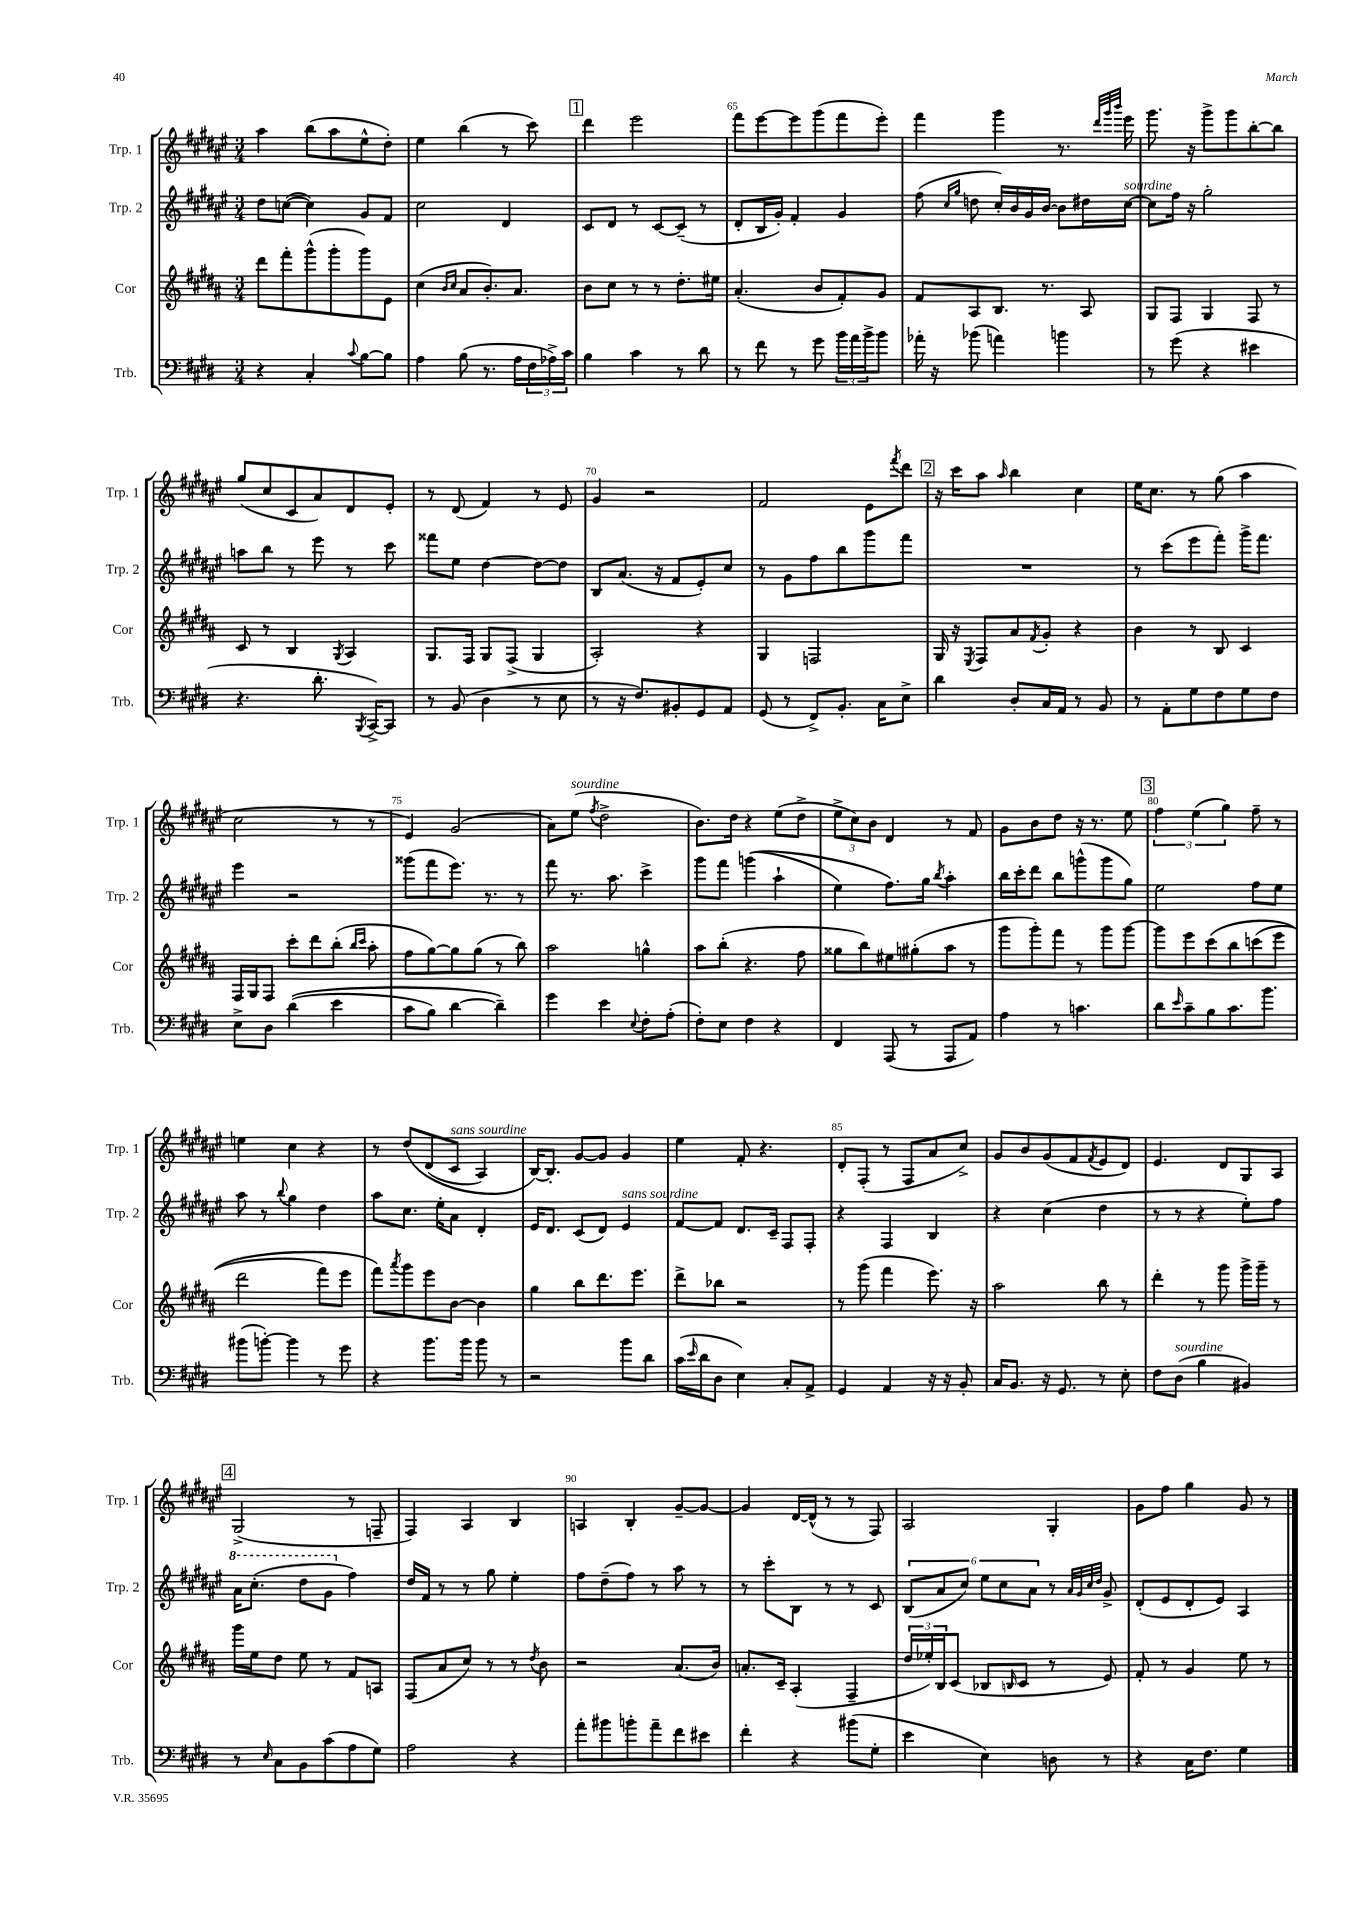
<<
\new StaffGroup <<
\new Staff = "s0" \with { instrumentName = "Trp. 1" shortInstrumentName = "Trp. 1" } {
    \clef treble \key fis \major \numericTimeSignature \time 3/4
    ais''4 b''8( ais''8 eis''8-^ dis''8-.) |
    eis''4 b''4( r8 cis'''8) |
    \mark \markup { \box "1" } dis'''4 eis'''2 |
    fis'''8 eis'''8~ eis'''8 gis'''8( fis'''8 eis'''8-.) |
    fis'''4 gis'''4 r8. \grace { dis'''32 gis'''32 b'''32 } eis'''16 |
    gis'''8. r16 gis'''8-> gis'''8 b''8~-. b''8 |
    gis''8( cis''8 cis'8 ais'8) dis'8 eis'8-. |
    r8 dis'8( fis'4) r8 eis'8 |
    gis'4 r2 |
    fis'2 eis'8 \acciaccatura { fis'''8 } dis'''8 |
    \mark \markup { \box "2" } r16 cis'''16 ais''8 \grace { ais''16 } b''4 cis''4 |
    eis''16 cis''8. r8 gis''8( ais''4 |
    cis''2 r8 r8 |
    eis'4) gis'2( |
    ais'8) eis''8^\markup { \italic "sourdine" }( \acciaccatura { fis''8 } dis''2-> |
    b'8.) dis''16 r4 eis''8( dis''8-> |
    \tuplet 3/2 { eis''8-> cis''8) b'8 } dis'4 r8 fis'8 |
    gis'8 b'8 dis''8 r16 r8. eis''8 |
    \mark \markup { \box "3" } \tuplet 3/2 { fis''4 eis''4( gis''4) } fis''8-- r8 |
    e''4 cis''4 r4 |
    r8 dis''8\( dis'8( cis'8^\markup { \italic "sans sourdine" } ais4) |
    b16~\) b8.-. gis'8~ gis'8 gis'4 |
    eis''4 fis'8-. r4. |
    dis'8-. fis8-.( r8 fis8 ais'8 cis''8->) |
    gis'8 b'8 gis'8( fis'8 \acciaccatura { fis'8 } eis'8 dis'8) |
    eis'4. dis'8 gis8 ais8 |
    \mark \markup { \box "4" } gis2->( r8 f8-- |
    fis4) ais4 b4 |
    a4 b4-. gis'8~-- gis'8~ |
    gis'4 dis'16~ dis'16-^( r8 r8 fis8) |
    ais2 gis4-. |
    gis'8 fis''8 gis''4 gis'8 r8 \bar "|." |
}
\new Staff = "s1" \with { instrumentName = "Trp. 2" shortInstrumentName = "Trp. 2" } {
    \clef treble \key fis \major \numericTimeSignature \time 3/4
    dis''8 c''8~( c''4) gis'8 fis'8 |
    cis''2 dis'4 |
    \mark \markup { \box "1" } cis'8 dis'8 r8 cis'8~ cis'8--( r8 |
    dis'8-. b16 gis'16-.) fis'4-. gis'4 |
    fis''8( \grace { cis''16 gis''16 } d''8 cis''16-.) b'16 gis'16 b'16~ b'8 dis''16 cis''16~^\markup { \italic "sourdine" } |
    cis''8 fis''16 r16 gis''2-. |
    a''8 b''8 r8 eis'''8 r8 cis'''8 |
    fisis'''8 eis''8 dis''4~ dis''8~ dis''8 |
    b8 ais'8.( r16 fis'8 eis'8-.) cis''8 |
    r8 gis'8 fis''8 b''8 gis'''8 fis'''8 |
    \mark \markup { \box "2" } R2. |
    r8 cis'''8( eis'''8 fis'''8-.) gis'''16-> fis'''8. |
    eis'''4 r2 |
    gisis'''8( fis'''8 eis'''8.) r8. r8 |
    fis'''8 r8. ais''8. cis'''4-> |
    gis'''8 fis'''8 g'''4(\( ais''4-! |
    eis''4) fis''8.\) gis''16 \acciaccatura { b''8 } ais''4-. |
    b''16 cis'''16-. dis'''8 b''8 g'''8-^( g'''8 gis''8) |
    \mark \markup { \box "3" } eis''2 fis''8 eis''8 |
    ais''8 r8 \appoggiatura { b''8 } gis''4 dis''4 |
    ais''8 cis''8. eis''16-. ais'8 dis'4-. |
    eis'16 dis'8. cis'8( dis'8) eis'4^\markup { \italic "sans sourdine" } |
    fis'8~ fis'8 dis'8. cis'16-- fis8 fis8-. |
    r4 fis4 b4 |
    r4 cis''4( dis''4 |
    r8 r8 r4 eis''8-.) fis''8 |
    \mark \markup { \box "4" } \ottava #1 ais''16 cis'''8.-.( dis'''8 gis''8 \ottava #0 fis''4) |
    dis''16 fis'16 r8 r8 gis''8 eis''4-. |
    fis''8 dis''8--( fis''8) r8 ais''8 r8 |
    r8 cis'''8-. b8 r8 r8 cis'8 |
    \tuplet 6/4 { b8( ais'8 cis''8) eis''8 cis''8 ais'8 } r8 \grace { ais'32 gis'32 cis''32 dis''32 } gis'8-> |
    dis'8-.( eis'8 dis'8-. eis'8) ais4 \bar "|." |
}
\new Staff = "s2" \with { instrumentName = "Cor" shortInstrumentName = "Cor" } {
    \clef treble \key b \major \numericTimeSignature \time 3/4
    dis'''8 fis'''8-. gis'''8-^( gis'''8-. gis'''8) e'8 |
    cis''4( \grace { b'16 cis''16 } ais'8 b'8.-.) ais'8. |
    \mark \markup { \box "1" } b'8 cis''8 r8 r8 dis''8.-. eis''16 |
    ais'4.-.( b'8 fis'8-.) gis'8 |
    fis'8 ais8 b8. r8. ais8 |
    gis8 fis8 gis4 fis8 r8 |
    cis'8 r8 b4 \acciaccatura { gis8 } ais4 |
    gis8. fis16 gis8 fis8->( gis4 |
    ais2-.) r4 |
    gis4 f2 |
    \mark \markup { \box "2" } gis16 r16 \acciaccatura { e8 } fis8 ais'8 \acciaccatura { fis'8 } gis'8-. r4 |
    b'4 r8 b8 cis'4 |
    fis16 gis16 fis8 cis'''8-. dis'''8 b''8-.( \grace { b''16 cis'''16 } ais''8-. |
    fis''8 gis''8~) gis''8 gis''8( r8 b''8) |
    ais''2 g''4-^ |
    ais''8 b''8-.( r4. fis''8 |
    gisis''8 b''8) eis''8 gis''8-.( ais''8 r8 |
    gis'''8 gis'''8-.) fis'''8 r8 gis'''8 gis'''8~ |
    \mark \markup { \box "3" } gis'''8 e'''8 cis'''8\( b''8 c'''8( e'''8 |
    dis'''2 fis'''8) e'''8 |
    fis'''8\) \acciaccatura { ais'''8 } gis'''8 e'''8 b'8~ b'4 |
    gis''4 b''8 dis'''8. e'''8. |
    dis'''8-> bes''8 r2 |
    r8 gis'''8( fis'''4 e'''8.) r16 |
    ais''2 b''8 r8 |
    dis'''4-. r8 gis'''8 gis'''16-> gis'''16-- r8 |
    \mark \markup { \box "4" } gis'''16 e''16 dis''8 e''8 r8 fis'8 a8 |
    fis8( ais'8 cis''8) r8 r8 \acciaccatura { dis''8 } b'8 |
    r2 ais'8.( b'16) |
    a'8.-. cis'16-- ais4-.( fis4-- |
    \tuplet 3/2 { dis''16 ees''16-.) b16 } cis'8( bes8 \grace { b16 } cis'8 r8 e'8) |
    fis'8-. r8 gis'4 e''8 r8 \bar "|." |
}
\new Staff = "s3" \with { instrumentName = "Trb." shortInstrumentName = "Trb." } {
    \clef bass \key e \major \numericTimeSignature \time 3/4
    r4 cis4-. \appoggiatura { cis'8 } b8~ b8 |
    a4 b8( r8. a16 \tuplet 3/2 { fis16 aes16->) cis'16 } |
    \mark \markup { \box "1" } b4 cis'4 r8 dis'8 |
    r8 fis'8 r8 gis'8 \tuplet 3/2 { b'16 a'16 b'16-> } b'8 |
    aes'16-. r16 bes'8( a'4) b'4 |
    r8 gis'8( r4 eis'4 |
    r4. dis'8.-. \acciaccatura { b,,8 } cis,16~->) cis,8 |
    r8 b,8( dis4 r8 e8 |
    r8 r16 fis8.) bis,8-. gis,8 a,8 |
    gis,8( r8 fis,8->) b,8.-. cis16 e8-> |
    \mark \markup { \box "2" } dis'4 dis8-. cis16 a,16 r8 b,8 |
    r8 a,8-. gis8 fis8 gis8 fis8 |
    e8-> dis8 dis'4(\( e'4 |
    cis'8 b8) dis'4~ dis'4--\) |
    gis'4 e'4 \appoggiatura { e8 } fis8-. a8-.( |
    fis8-.) e8 fis4 r4 |
    fis,4 a,,8( r8 a,,8 a,8) |
    a4 r8 c'4. |
    \mark \markup { \box "3" } dis'8 \grace { e'16 } cis'8-- b8 cis'8. b'8. |
    bis'8( b'8~-.) b'4 r8 gis'8 |
    r4 b'8. b'16 b'8 r8 |
    r2 b'8 dis'8 |
    cis'16( \grace { e'16 } dis'16 dis8 e4) cis8-. a,8-> |
    gis,4 a,4 r16 r16 b,8-. |
    cis16 b,8. r16 gis,8. r8 e8-. |
    fis8 dis8^\markup { \italic "sourdine" }( b4 bis,4) |
    \mark \markup { \box "4" } r8 \grace { e16 } cis8 b,8 cis'8( a8 gis8) |
    a2 r4 |
    a'8-. bis'8 b'8-. a'8-- fis'8 eis'8 |
    fis'4-. r4 bis'8( gis8-. |
    e'4 e4) d8 r8 |
    r4 cis16 fis8. gis4 \bar "|." |
}
>>
>>
\layout { \context { \Score currentBarNumber = #62 \override BarNumber.break-visibility = ##(#f #t #t) barNumberVisibility = #(every-nth-bar-number-visible 5) } }
